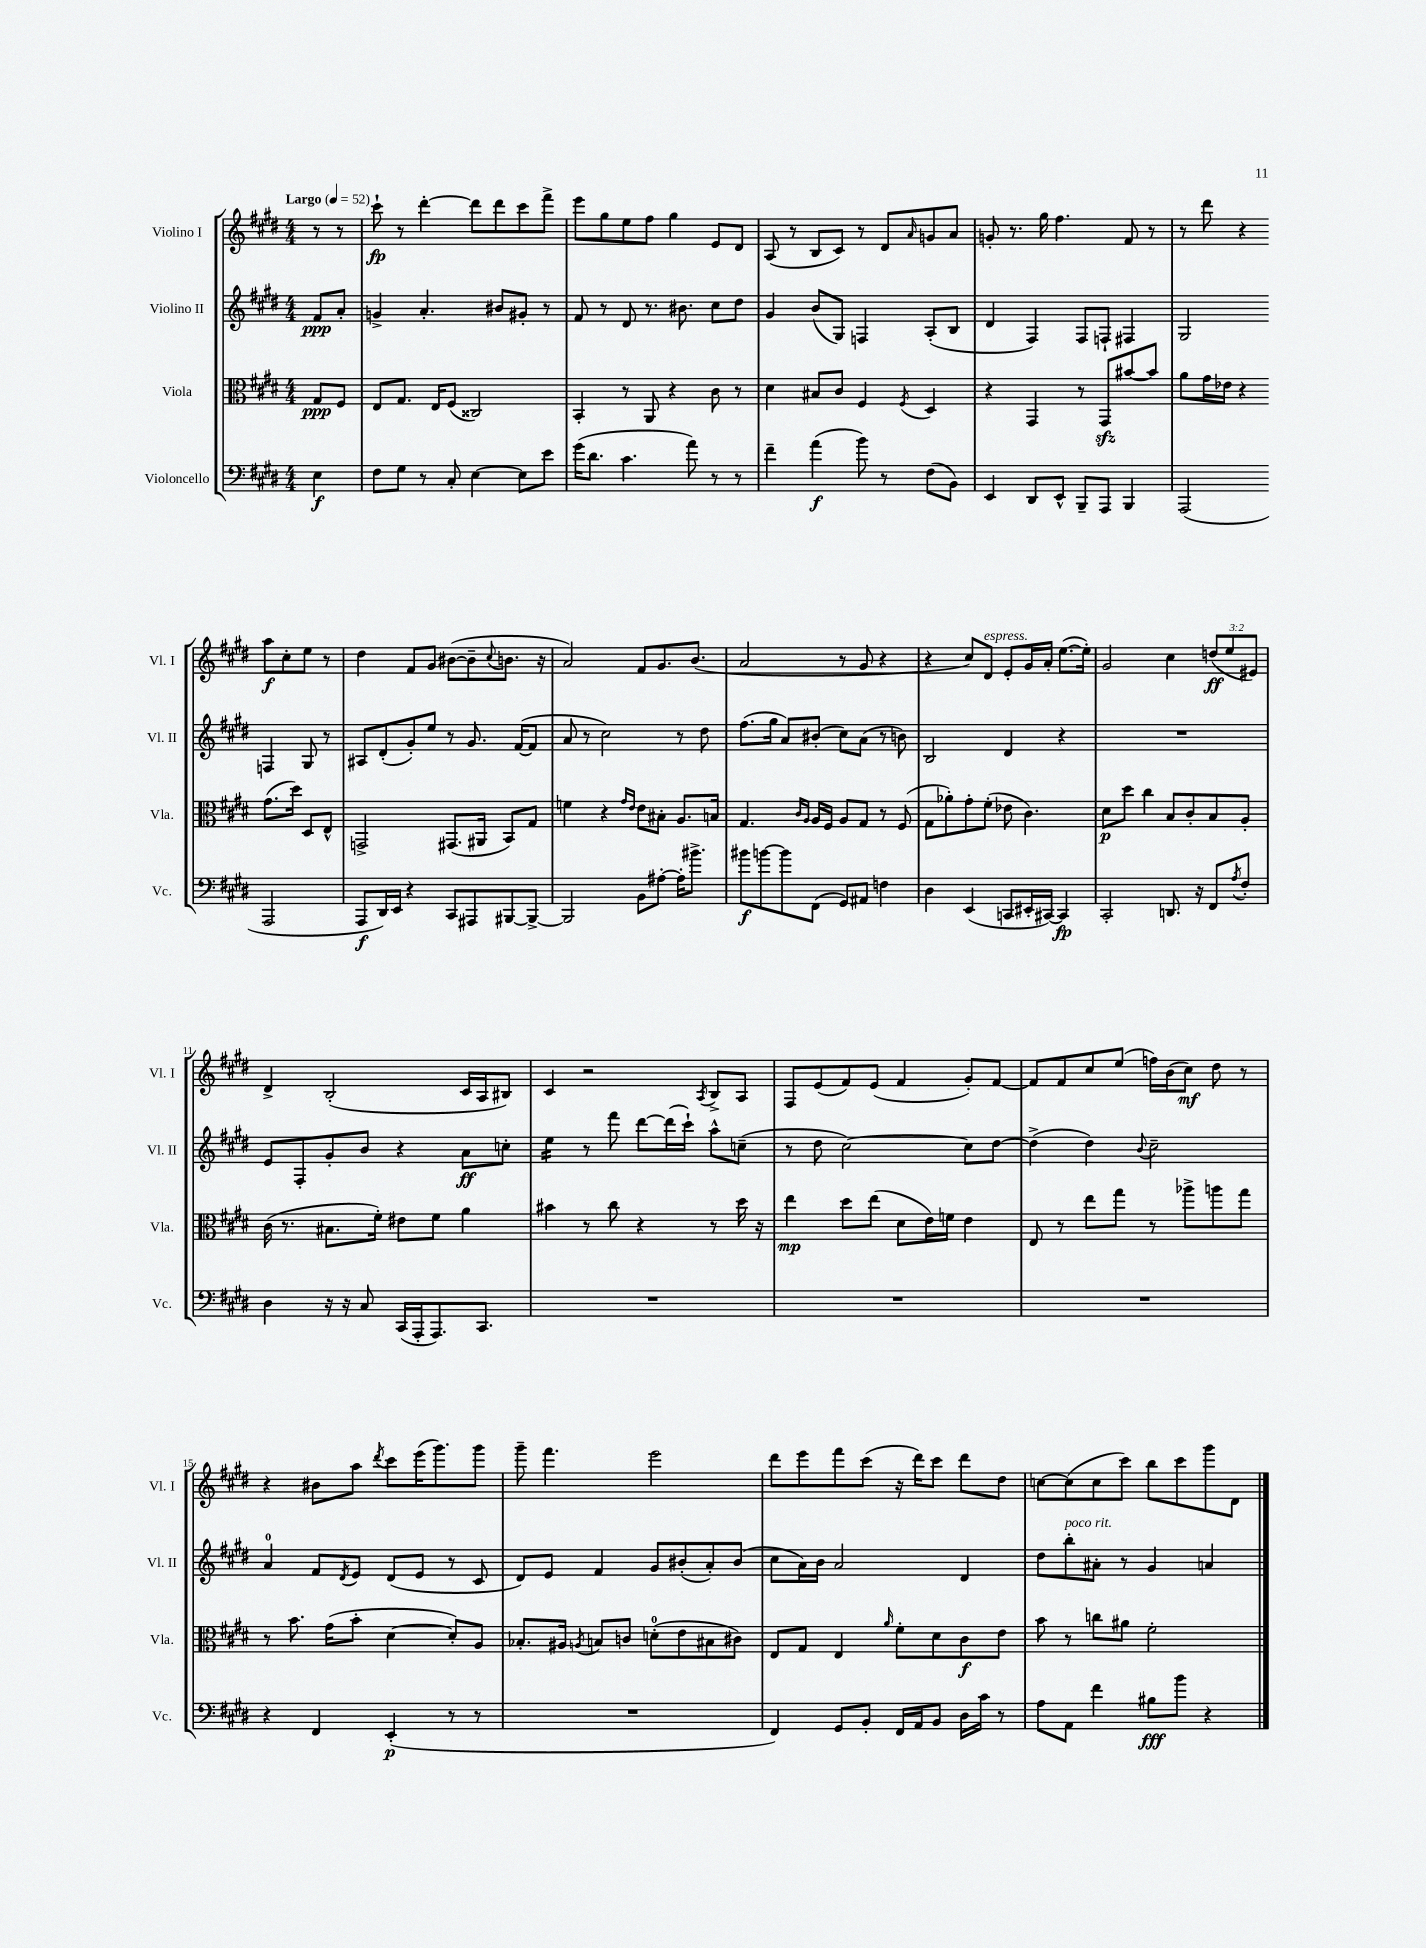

**kern	**kern	**kern	**kern
*staff4	*staff3	*staff2	*staff1
*clefF4	*clefC3	*clefG2	*clefG2
*k[f#c#g#d#]	*k[f#c#g#d#]	*k[f#c#g#d#]	*k[f#c#g#d#]
*M4/4	*M4/4	*M4/4	*M4/4
*MM52	*MM52	*MM52	*MM52
4E	8G#	8f#	8r
.	8F#	8a'	8r
=	=	=	=
8F#	8E	4g^	8ccc#`
8G#	8.G#	.	8r
8r	.	4.a'	[4ddd#'
.	16E	.	.
8C#'	(8F#	.	.
[4E	2C##)	.	8ddd#]
.	.	8b#	8ddd#
8E]	.	8g#'	8ccc#
8e	.	8r	8fff#^
=	=	=	=
(16g#	4BB'	8f#	8eee
8.d#	.	.	.
.	.	8r	8gg#
4.c#	8r	8d#	8ee
.	8AA	8.r	8ff#
.	4r	.	4gg#
.	.	8.b#	.
8a)	.	.	.
8r	8c#	8cc#	8e
8r	8r	8dd#	8d#
=	=	=	=
4f#~	4d#	4g#	(8A
.	.	.	8r
(4a	8B#	(8b	8B
.	8c#	8G#)	8c#)
8b)	4F#	4F	8r
8r	.	.	8d#
.	8qF#	.	16qqa
(8F#	4D#	(8A'	8g
8BB)	.	8B	8a
=	=	=	=
4EE	4r	4d#	8g'
.	.	.	8.r
8DD#	4GG#	4F#)	.
.	.	.	16gg#
8EE^^	.	.	4.ff#
8BBB~	8r	8F#	.
8AAA	8GG#	8F`	.
4BBB	[8b#	4F#	8f#
.	8b#]	.	8r
=	=	=	=
(2AAA	8a	2G#	8r
.	16g#	.	8ddd#
.	16e-	.	.
.	4r	.	4r
2AAA	(8.g#	4F	8aa
.	.	.	8cc#'
.	16dd#)	.	.
.	8D#	8G#	8ee
.	8E^^	8r	8r
=	=	=	=
8AAA	2GG^	8A#	4dd#
16DD#)	.	(8d#'	.
16EE	.	.	.
4r	.	8g#')	8f#
.	.	8ee	8g#
8CC#	(8.GG#	8r	([8b#
8AAA#	.	8.g#	8b#~]
.	16AA#	.	.
.	.	.	8qqcc#
[8BBB#	8BB)	.	8.b
.	.	([16f#	.
8BBB#^_	8G#	8f#]	.
.	.	.	16r
=	=	=	=
2BBB#]	4f	8a	2a)
.	.	8r	.
.	4r	2cc#)	.
.	16qqg#	.	.
.	16qqe	.	.
8BB	8e	.	8f#
[8A#'	8B#'	.	8.g#
16A#']	8.A	8r	.
8.b#^	.	.	(8.b
.	.	8dd#	.
.	16B	.	.
=	=	=	=
8b#	4.G#	(8.ff#	2a
[8b	.	.	.
.	.	16gg#	.
8b]	.	8a)	.
.	16qqc#	.	.
.	16qqA	.	.
(8FF#	16A	(8b#'	.
.	16F#	.	.
8GG#)	8A	8cc#)	8r
8AA#	8G#	(8a	8g#
4F	8r	8r	4r
.	(8F#	8b)	.
=	=	=	=
4D#	8G#	2B	4r
.	8a-')	.	.
(4EE	8g#'	.	8cc#)
.	(8f#'	.	8d#
8CC	8e-	4d#	8e'
16EE#'	4.c#)	.	16g#
[16CC#)	.	.	16a'
4CC#]	.	4r	([8.ee
.	.	.	16ee'])
=	=	=	=
2CC#'	8d#	1r	2g#
.	8dd#	.	.
.	4cc#	.	.
8.DD	8B	.	4cc#
.	8c#'	.	.
16r	.	.	.
8FF#	8B	.	(12dd
.	.	.	12ee
8qA	.	.	.
8F#'	8A'	.	.
.	.	.	12e#)
=	=	=	=
4D#	(16c#	8e	4d#^
.	8.r	.	.
.	.	8F#'	.
16r	8.B#	8g#'	(2B'
16r	.	.	.
8C#	.	8b	.
.	16f#')	.	.
(16CC#	8e#	4r	.
16AAA'	.	.	.
8.AAA)	8f#	.	.
.	4a	8a	16c#
8.CC#	.	.	16A
.	.	8cc'	8B#)
=	=	=	=
1r	4b#	4ee	4c#
.	8r	8r	2r
.	8cc#	8fff#	.
.	4r	[8ddd#	.
.	.	(16ddd#]	.
.	.	16ccc#`)	.
.	.	.	8qA
.	8r	8aa^^	8B^
.	16dd#	(8cc~	8A
.	16r	.	.
=	=	=	=
1r	4ee	8r	8F#
.	.	8dd#	(8e
.	8dd#	[2cc#)	8f#)
.	(8ee	.	(8e
.	8d#	.	4f#
.	16e)	.	.
.	16f	.	.
.	4e	8cc#]	8g#')
.	.	[8dd#	[8f#
=	=	=	=
1r	8E	(4dd#^]	8f#]
.	8r	.	8f#
.	8ee	4dd#)	8cc#
.	8gg#	.	(8ee
.	.	8qqb	.
.	8r	2cc#~	16ff)
.	.	.	(16b
.	8aa-^	.	8cc#)
.	8aa	.	8dd#
.	8gg#	.	8r
=	=	=	=
4r	8r	4a	4r
.	8.b	.	.
4FF#	.	8f#	8b#
.	(16g#	.	.
.	.	8qd#	.
.	8b'	8e	8aa
.	.	.	8qddd#
(4EE'	[4d#	(8d#	8ccc#
.	.	8e	(16eee
.	.	.	8.ggg#)
8r	8d#'])	8r	.
8r	8A	8c#	8ggg#
=	=	=	=
1r	8.B-'	8d#)	8ggg#~
.	.	8e	4.fff#
.	16A#	.	.
.	8qA	.	.
.	8B	4f#	.
.	8c	.	.
.	(8d'	8g#	2eee
.	8e	(8b#'	.
.	8B#	8a')	.
.	8c#)	(8b#	.
=	=	=	=
4FF#)	8E	8cc#	8ddd#
.	8G#	16a)	8eee
.	.	16b	.
8GG#	4E	2a	8fff#
8BB'	.	.	(8ccc#
.	16qqa	.	.
16FF#	8f#'	.	16r
16AA	.	.	16ddd#)
8BB	8d#	.	8ccc#
16D#	8c#	4d#	8ddd#
16c#	.	.	.
8r	8e	.	8dd#
=	=	=	=
8A	8b	8dd#	[8cc
8AA	8r	8bb'	(8cc]
4f#	8cc	8a#'	8cc
.	8a#	8r	8ccc#)
8B#	2f#'	4g#	8bb
8b	.	.	8ccc#
4r	.	4a	8ggg#
.	.	.	8d#
==	==	==	==
*-	*-	*-	*-
